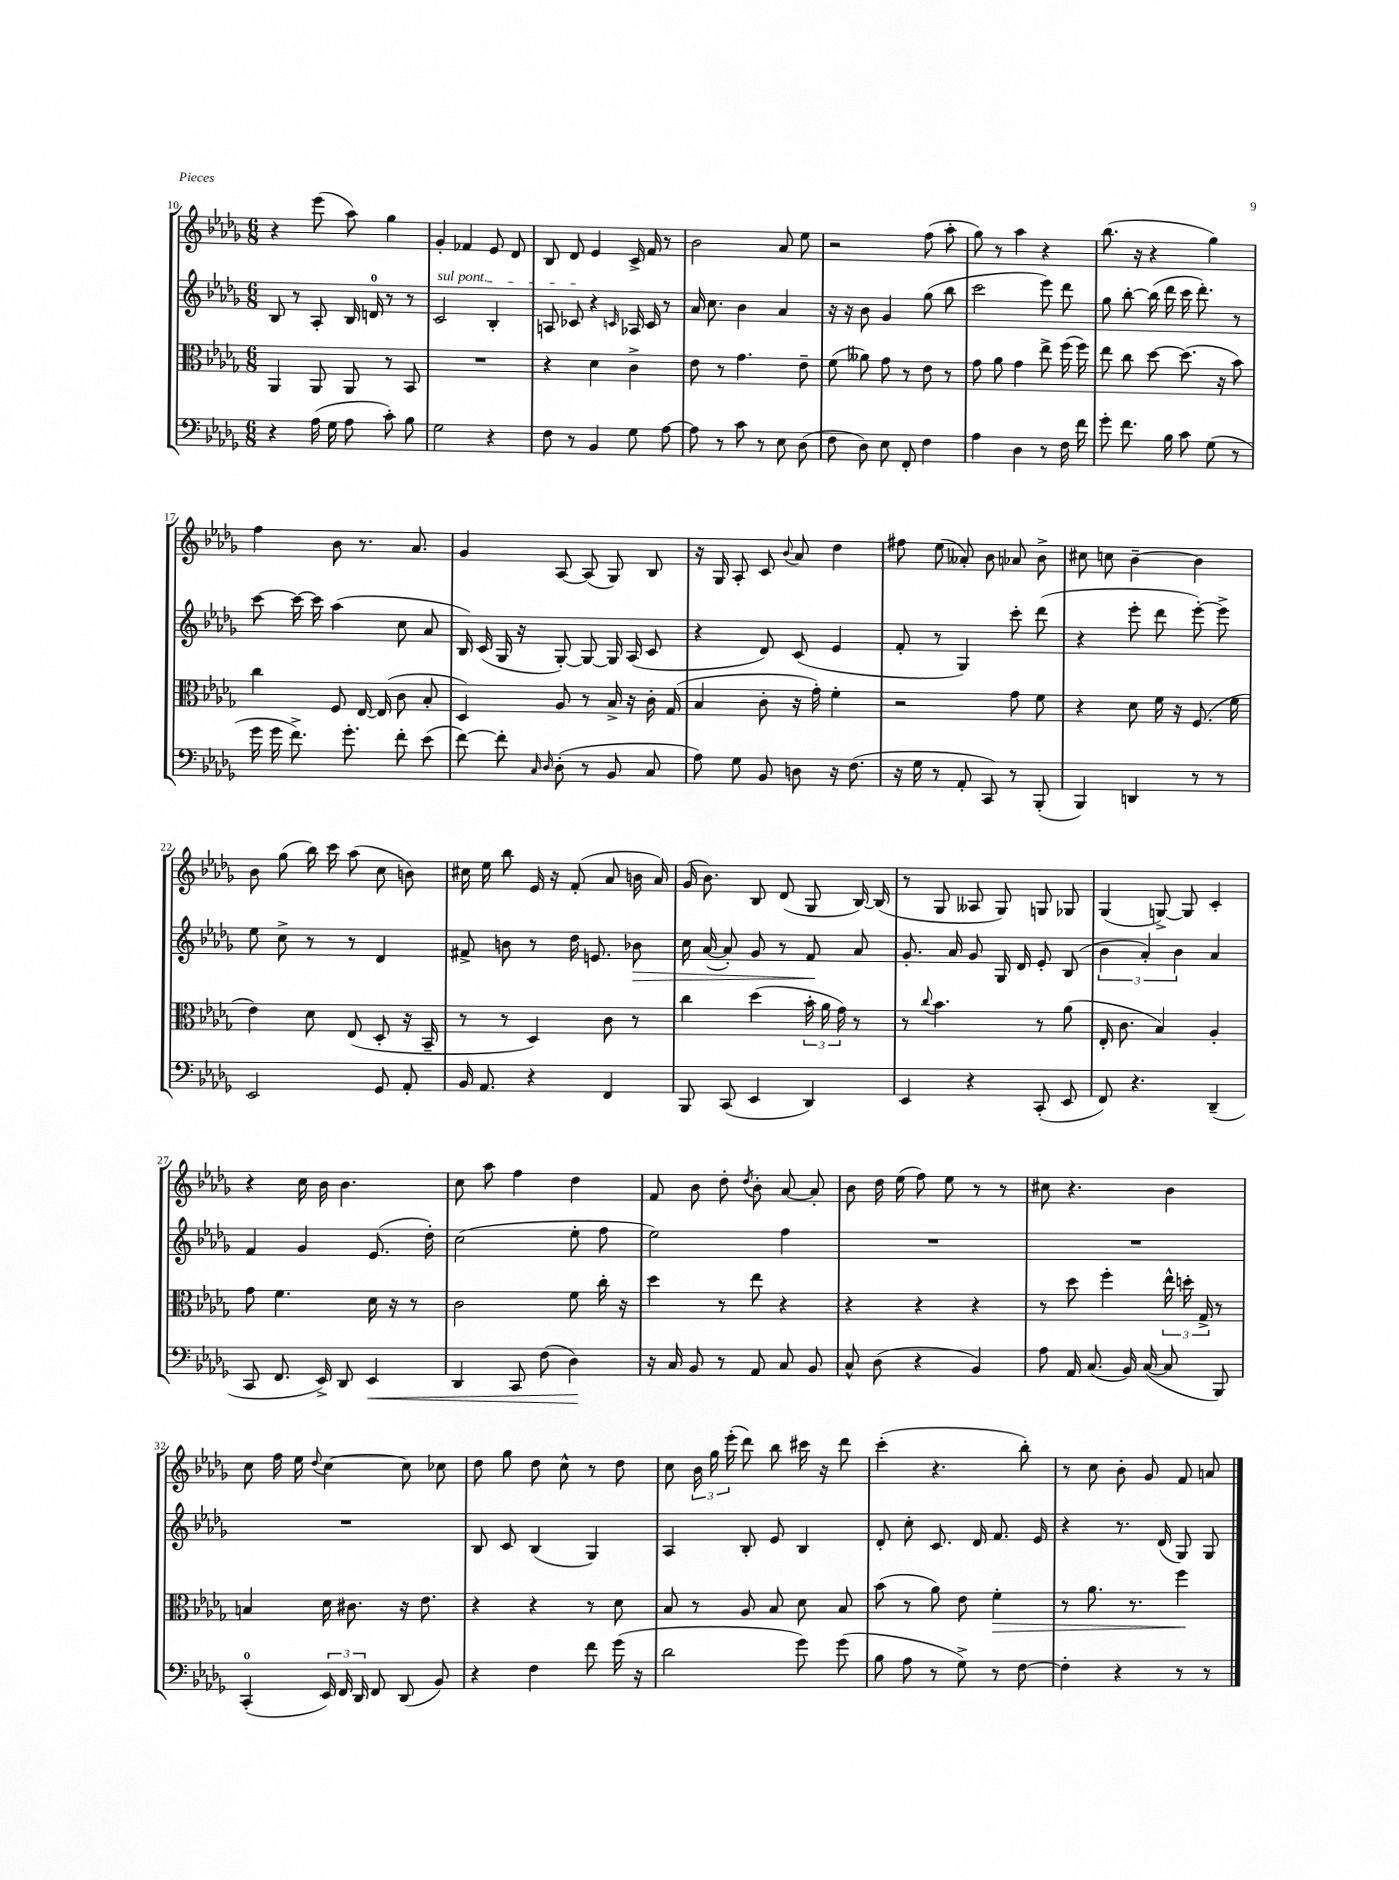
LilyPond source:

<<
\new StaffGroup <<
\new Staff = "s0" {
    \clef treble \key des \major \numericTimeSignature \time 6/8
    \autoBeamOff r4 ees'''8( aes''8) ges''4 |
    ges'4-. fes'4 ees'8 des'8 |
    bes8 des'8 ees'4 c'16-> f'16 r8 |
    bes'2 aes'8 ees''8 |
    r2 f''8( aes''8-. |
    ges''8) r8 aes''4 r4 |
    bes''8.( r16 r4 ges''4) |
    f''4 bes'8 r8. aes'8. |
    ges'4 aes8~ aes8( ges8) bes8 |
    r16 ges16 aes8-. c'8 \appoggiatura { bes'8 } aes'8 des''4 |
    fis''8 ees''8( aeses'8-.) bes'8 aes'8 bes'8-> |
    cis''8 c''8 bes'4~-- bes'4 |
    bes'8 ges''8( bes''16) c'''16 aes''8( c''8 b'8) |
    cis''16 ees''16 bes''8 ees'16 r16 f'8-.( aes'8 b'16 aes'16) |
    ges'16( bes'8.) bes8 des'8( ges8 bes16~) bes16( |
    r8 ges8 aeses8 ges8) g8 ges8 |
    ges4( g8~->) g8 c'4-. |
    r4 c''16 bes'16 bes'4. |
    c''8 aes''8 f''4 des''4 |
    f'8 bes'8 des''8-. \acciaccatura { des''8 } bes'8-. aes'8~ aes'8-. |
    bes'8 des''16 ees''16( f''8) ees''8 r8 r8 |
    cis''8 r4. bes'4 |
    c''8 f''16 ees''16 \appoggiatura { des''8 } c''4~ c''8 ces''8 |
    des''8 ges''8 des''8 c''8-^ r8 des''8 |
    c''8 \tuplet 3/2 { bes'16 ges''16 ees'''16-.( } des'''8) bes''8 cis'''16 r16 des'''8 |
    c'''4-.( r4. bes''8-.) |
    r8 c''8 bes'8-. ges'8 f'8 a'8 \bar "|." |
}
\new Staff = "s1" {
    \clef treble \key des \major \numericTimeSignature \time 6/8
    \autoBeamOff bes8 r8 aes8-. bes16 d'16-0 r8 r8 |
    \once \override TextSpanner.bound-details.left.text = \markup { \italic "sul pont." } c'2\startTextSpan bes4-. |
    a8 ces'8\stopTextSpan r4 \grace { c'16 } aes16 c'16 r8 |
    aes'16 c''8. bes'4 aes'4 |
    r16 r16 bes'8 ges'4 ges''8( bes''8 |
    c'''2 ees'''8) des'''8 |
    ges''8 bes''8~-. bes''16( des'''16 c'''16 des'''8.-.) r8 |
    c'''8~ c'''16~ c'''16 aes''4( c''8 aes'8 |
    bes16) c'16( ges16 r16 ges8~-.) ges8~ ges16 aes16( c'8 |
    r4 des'8) c'8( ees'4 |
    f'8-. r8 ges4) c'''8-. des'''8( |
    r4 ees'''8-. des'''8 ees'''8~-.) ees'''8-> |
    ees''8 c''8-> r8 r8 des'4 |
    fis'8-> b'8 r8 des''16 e'8. bes'8\> |
    c''16 aes'16~( aes'8-.) ges'8 r8 f'8\! aes'8 |
    ges'8.-. aes'16 ges'8 ges16 des'16 ees'8-. bes8( |
    \tuplet 3/2 { bes'4 aes'4-.) bes'4 } aes'4 |
    f'4 ges'4 ees'8.( des''16-.) |
    c''2( ees''8-. f''8 |
    ees''2) f''4 |
    R2. |
    R2. |
    R2. |
    bes8 c'8 bes4( ges4) |
    aes4 bes8-. ees'8 bes4 |
    des'8-. c''8-. c'8. des'16 f'8. ees'16 |
    r4 r8. des'16( ges8) ges8 \bar "|." |
}
\new Staff = "s2" {
    \clef alto \key des \major \numericTimeSignature \time 6/8
    \autoBeamOff aes,4 aes,8 aes,8 r8 bes,8 |
    R2. |
    r4 des'4 c'4-> |
    ees'8 r8 ges'4. ees'8-- |
    f'8( aeses'8) ges'8 r8 ees'8 r8 |
    ges'8 aes'8 ges'4 ees''8-> f''16( f''16) |
    ees''8 c''8 des''8~ des''8.( r16 bes'8) |
    c''4 f8 ees16~ ees16( c'8 bes8-. |
    des4) aes8 r8 bes16-> r16 c'16-. ges16( |
    bes4 c'8-. r16 ges'16-.) f'4-. |
    r2 ges'8 f'8 |
    r4 des'8 f'16 r16 f8.( f'16 |
    ees'4) des'8 ees8( des8-. r16 bes,16-- |
    r8 r8 des4) c'8 r8 |
    c''4 des''4( \tuplet 3/2 { bes'16-. aes'16 ges'16) } r8 |
    r8 \appoggiatura { c''8 } bes'4. r8 aes'8( |
    ees16-. c'8. bes4) aes4-. |
    ges'8 f'4. des'16 r16 r8 |
    c'2 f'8 c''16-. r16 |
    des''4 r8 ees''8 r4 |
    r4 r4 r4 |
    r8 des''8 f''4-. \tuplet 3/2 { ees''16-^ d''16-. ges16-> } r8 |
    b4 des'16 cis'8. r16 ees'8. |
    r4 r4 r8 des'8 |
    bes8 r8 aes8 bes8 des'8 bes8 |
    bes'8( r8 aes'8) ees'8 f'4-.\> |
    r8 aes'8. r8. f''4\! \bar "|." |
}
\new Staff = "s3" {
    \clef bass \key des \major \numericTimeSignature \time 6/8
    \autoBeamOff r4 aes16( ges16 aes8 c'8-.) bes8 |
    ges2 r4 |
    f8 r8 bes,4 ges8 aes8~ |
    aes8 r8 c'8 r8 ees8 des8( |
    f8 des8) ees8 f,8-. f4 |
    aes4 des4 r8 f16 f'16 |
    ges'8-. f'8. bes16 c'8 ges8( r8 |
    ges'16 ges'16 f'8.->) ges'8.-. f'8-. ees'8( |
    f'8~) f'8-. \grace { c16 des16 } des8-.( r8 bes,8 c8 |
    aes8) ges8 bes,8 d8 r16 f8.( |
    r16 ges16 r8 aes,8-. c,8) r8 bes,,8-.( |
    bes,,4) d,4 r8 r8 |
    ees,2 ges,8 aes,8-. |
    bes,16 aes,8. r4 f,4 |
    bes,,8 c,8( ees,4 des,4) |
    ees,4 r4 c,8-.( ees,8 |
    f,8) r4. des,4--( |
    c,8 f,8. ees,16->) des,8 ees,4\< |
    des,4 c,8 f8( des4\!) |
    r16 c16 bes,8 r8 aes,8 c8 bes,8 |
    c8-^ des8( r4 bes,4) |
    aes8 aes,16 c8.( bes,16) c16~( c8 bes,,8) |
    c,4-0-.( \tuplet 3/2 { ees,16) f,16 des,16 } f,8 des,8( bes,8) |
    r4 f4 f'8 ges'16( r16 |
    des'2 ges'8) ges'8( |
    bes8 aes8 r8 ges8->) r8 f8~ |
    f4-. r4 r8 r8 \bar "|." |
}
>>
>>
\layout { \context { \Score currentBarNumber = #10 } }
